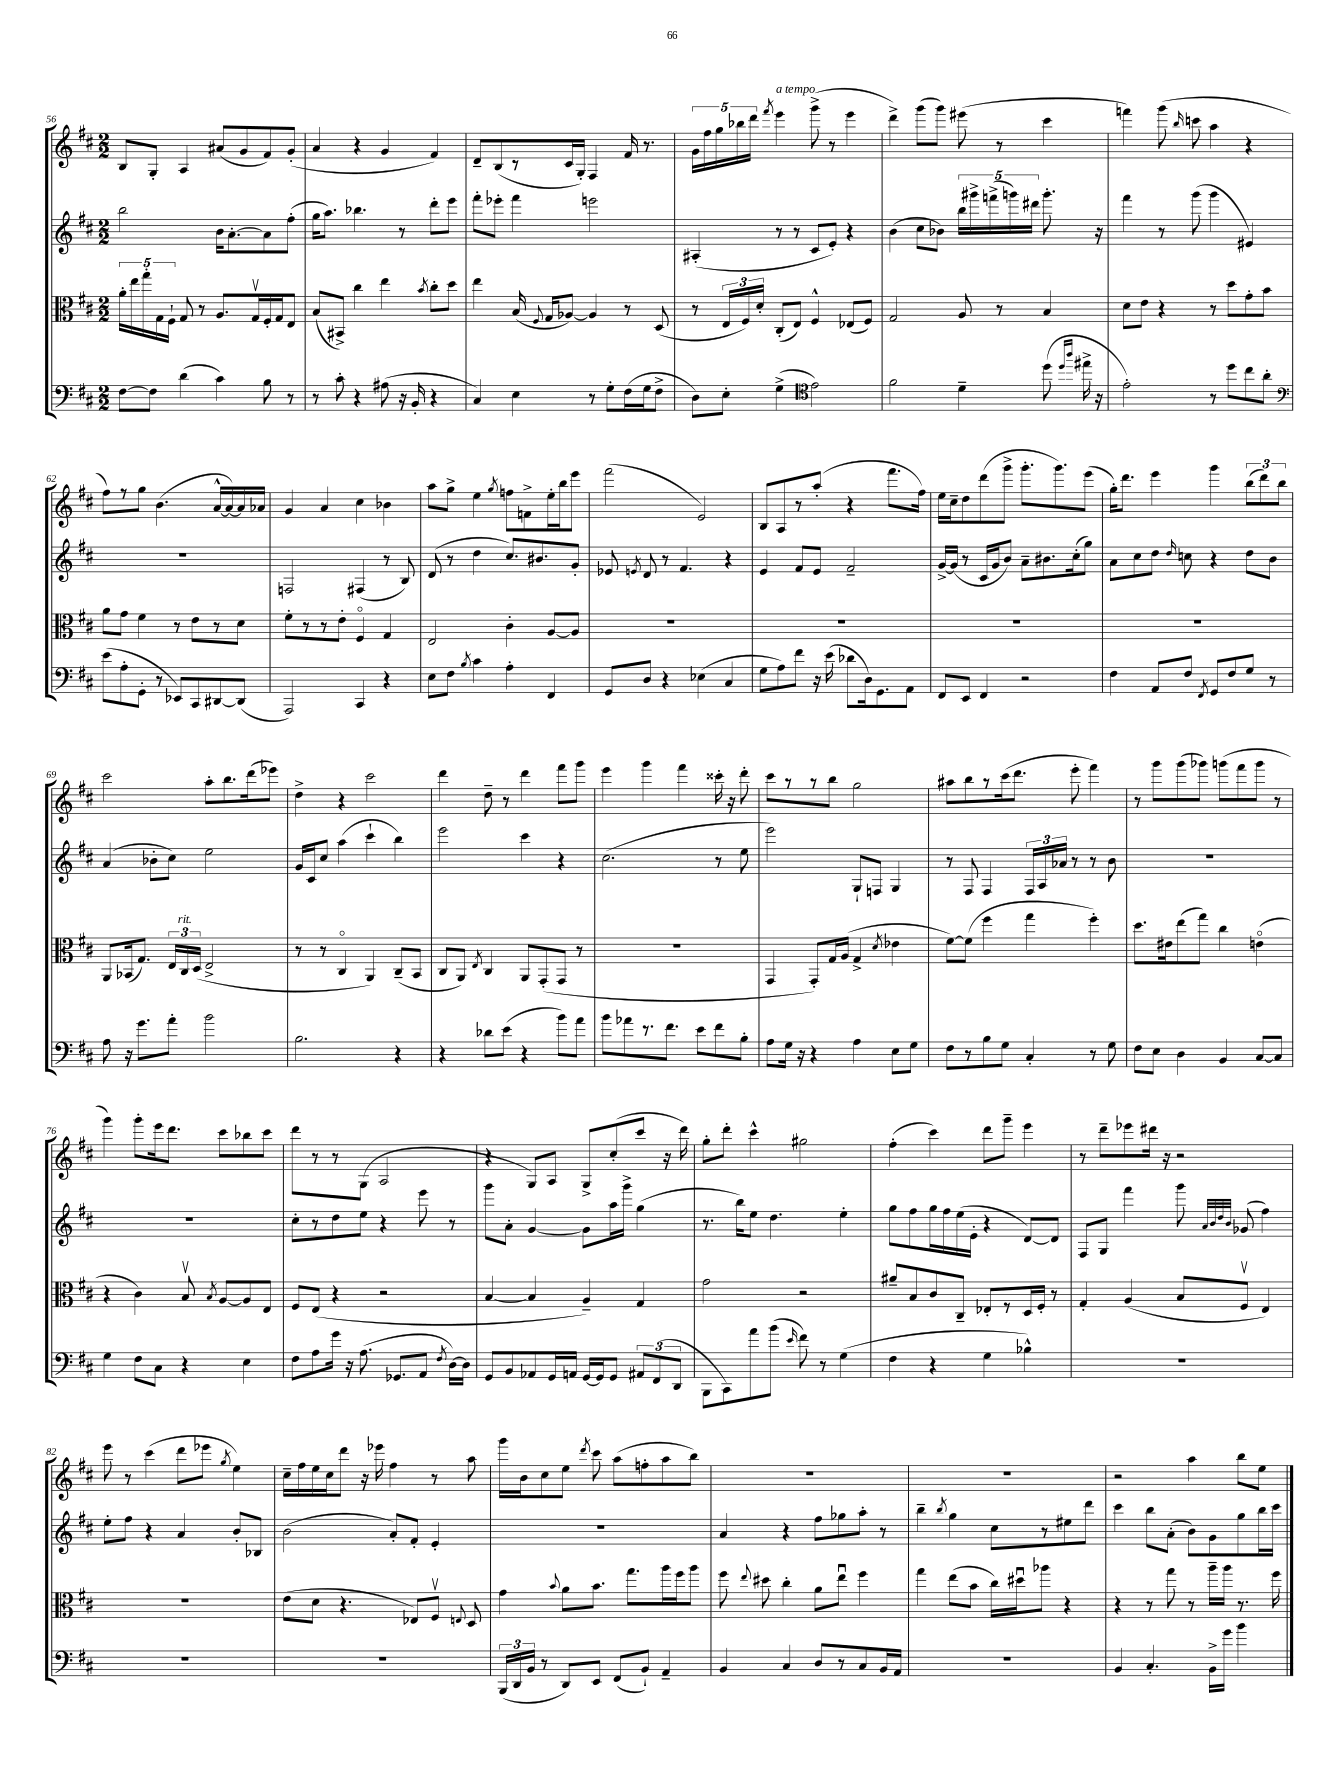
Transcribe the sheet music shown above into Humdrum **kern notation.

**kern	**kern	**kern	**kern
*staff4	*staff3	*staff2	*staff1
*clefF4	*clefC3	*clefG2	*clefG2
*k[f#c#]	*k[f#c#]	*k[f#c#]	*k[f#c#]
*M2/2	*M2/2	*M2/2	*M2/2
[8F#\L	20a'\LL	2bb\	8B/L
.	20ee\	.	.
.	20gg'\	.	.
8F#\]J	.	.	8G'/J
.	20G\	.	.
.	20F#`\JJ	.	.
(4d\	8G/	.	4A/
.	8r	.	.
4c#\)	8.A/L	16b\LK	(8a#/L
.	.	[8.a'\	.
.	.	.	8g/
.	16Gv/L	.	.
8B\	16F#'/	8a\]	8f#/)
.	16G/J	.	.
8r	8E/J	(8ff#'\J	(8g'/J
=	=	=	=
8r	(8B/L	16gg\LK	4a/
.	.	8.aa\J)	.
8c#'\	8BB#^/J)	.	.
4r	4cc#\	4.bb-\	4r
(8A#\	4ee\	.	4g/
16r	.	8r	.
16BB'/	.	.	.
.	8qb/	.	.
4r	8cc#'\L	8ddd'\L	4f#/)
.	8dd\J	8eee\J	.
=	=	=	=
4C#/)	4ee\	8fff#'\L	8d~/L
.	.	8eee-'\J	(8B/
4E\	(16B/	4fff#\	8r
.	8qqF#/	.	.
.	16G/LK	.	.
.	[8A-/J)	.	16c#/L
.	.	.	16G'/JJ)
8r	4A-/]	2eee\	4F#/
8G'\L	.	.	.
(16F#\L	8r	.	16f#/
16G\J	.	.	8.r
8F#^\J	(8D/	.	.
=	=	=	=
8D\L)	8r	(4A#'/	20g\LL
.	.	.	20ff#\
.	.	.	20gg\
8E'\J	24E/LL	.	.
.	.	.	20bb-\
.	24F#/)	.	.
.	.	.	20ddd\JJ
.	24d'/JJ	.	.
.	.	.	8qfff#/
(4G^\	(8C#'/L	8r	4eee\
.	8E/J)	8r	.
*clefC4	*	*	*
2e\)	4F#^^/	8c#/L	(8ggg^\
.	.	8e'/J)	8r
.	(8E-/L	4r	4eee\
.	8F#/J)	.	.
=	=	=	=
2f#\	2G/	(4b\	4ddd^\)
.	.	8cc#\L	(8ggg\L
.	.	8b-\J)	8ggg\J)
4d~\	8A/	20bb\LL	(8eee#\
.	.	20ggg#^\	.
.	.	(20fff^\	.
.	8r	.	8r
.	.	20ggg\)	.
.	.	20ddd#\JJ	.
(8dd\	4B/	8.ggg'\	4ccc#\
16qqdd/LL	.	.	.
16qqaa/JJ	.	.	.
16ee#^\	.	.	.
16r	.	16r	.
=	=	=	=
2e'\)	8d\L	4fff#\	4fff\)
.	8e\J	.	.
.	4r	8r	(8ggg\
.	.	.	16qqbb/
.	.	(8ggg\	8ccc\
8r	8r	4ggg\	4aa\
8dd\L	8dd\L	.	.
8cc#\	8g'\	4e#/)	4r
8a'\J	8b\J	.	.
=	=	=	=
*clefF4	*	*	*
(8e\L	8a\L	1r	8ff#\L)
8A'\	8g\J	.	8r
8GG'\J	4f#\	.	8gg\J
8r	.	.	(4.b\
8EE-/L)	8r	.	.
8CC#/	8e\L	.	.
[8DD#/	8r	.	[16a^^/LL
.	.	.	16a/_)
(8DD#/]J	8d\J	.	16a/]
.	.	.	16a-/JJ
=	=	=	=
2AAA/)	8f#'\L	2F/	4g/
.	8r	.	.
.	8r	.	4a/
.	8e'\J	.	.
4CC#/	4F#o/	(4F#/	4cc#\
4r	4G/	8r	4b-\
.	.	8B/)	.
=	=	=	=
8E\L	2E/	(8d/	8aa\L
8F#\J	.	8r	8gg^\J
8qB/	.	.	.
4c#\	.	4dd\	4ee\
.	.	.	8qgg/
4A'\	4c#'\	8.cc#/L)	8ff\L
.	.	.	8f^\
.	.	8.b#/	.
4FF#/	[8A/L	.	16ee'\L
.	.	.	16bb\J
.	8A/]J	8g'/J	8eee\J
=	=	=	=
8GG/L	1r	8e-/	(2fff#\
.	.	8qe/	.
8D/J	.	8d/	.
4r	.	8r	.
.	.	4.f#/	.
(4E-\	.	.	2e/)
4C#/	.	4r	.
=	=	=	=
8G\L	1r	4e/	8B/L
8A\)	.	.	8A/
8f#\J	.	8f#/L	8r
16r	.	8e/J	(8aa'/J
(16e\	.	.	.
8d-\L	.	2f#~/	4r
16D\k)	.	.	.
8.GG\	.	.	.
.	.	.	8.fff#\L
8AA\J	.	.	.
.	.	.	16ff#\Jk)
=	=	=	=
8FF#/L	1r	[16g^/LL	16ee\LL
.	.	(16g/]JJ	16cc#~\J
8EE/J	.	8r	8dd\
4FF#/	.	16c#/LL	(8ddd\
.	.	16g/J	.
.	.	8b/J)	8ggg^\J
2r	.	8a~\L	8.ggg'\L
.	.	8.b#\	.
.	.	.	8.ggg\)
.	.	(16cc#'\k	.
.	.	8gg\J)	(8eee\J
=	=	=	=
4F#\	1r	8a\L	16gg'\LK)
.	.	.	8.ddd\J
.	.	8cc#\	.
8AA/L	.	8dd\J	4eee\
.	.	16qqdd/	.
8F#/J	.	8cc\	.
8qFF#/	.	.	.
8GG/L	.	4r	4ggg\
8F#/	.	.	.
8G/J	.	8dd\L	(12bb\L
.	.	.	12ddd\)
8r	.	8b\J	.
.	.	.	12bb\J
=	=	=	=
8A\	8AA/L	(4a/	2ccc#\
16r	(16BB-/k	.	.
8.g\L	8.G/J)	.	.
.	.	8b-'\L	.
8a'\J	24E/LL	8cc#\J)	.
.	24C#/	.	.
.	(24D/JJ	.	.
2b\	2E^/	2ee\	8aa'\L
.	.	.	8.bb\
.	.	.	(16ddd\k
.	.	.	8eee-\J)
=	=	=	=
2.B\	8r	16g/LL	4dd^\
.	.	16c#/J	.
.	8r	8cc#/J	.
.	4C#o/	(4aa\	4r
.	4AA/)	4ccc#`\	2ccc#\
4r	(8C#~/L	4bb\)	.
.	8BB/J	.	.
=	=	=	=
4r	8C#/L	2eee\	4ddd\
.	8AA/J)	.	.
.	8qE/	.	.
8d-\L	4C#/	.	8dd~\
(8e\J	.	.	8r
4r	8AA/L	4ccc#\	4ddd\
.	(8GG'/	.	.
8b\L)	8GG/J	4r	8fff#\L
8a\J	8r	.	8ggg\J
=	=	=	=
8b\L	1r	(2.cc#\	4eee\
8a-\	.	.	.
8.r	.	.	4ggg\
8.f#\J	.	.	.
.	.	.	4fff#\
8e\L	.	.	.
8f#\	.	8r	16ccc##'\
.	.	.	16r
8B'\J	.	8ee\	8ddd'\
=	=	=	=
8A\L	4GG/	2eee\)	8ccc#\L
16G\Jk	.	.	8r
16r	.	.	.
4r	8GG'/L)	.	8r
.	16G/L	.	8bb\J
.	(16A/JJ	.	.
4A\	4G^/	8G`/L	2gg\
.	.	8F/J	.
.	8qd/	.	.
8E\L	4e-\	4G/	.
8G\J	.	.	.
=	=	=	=
8F#\L	[8f#\L)	8r	8aa#\L
8r	(8f#\]J	8F#/	8bb\
8B\	4ff#\	4F#/	8r
8G\J	.	.	(16ccc#\k
.	.	.	8.ddd\J
4C#'/	4gg\	24F#/LL	.
.	.	24A/	.
.	.	24a-/JJ	.
.	.	8r	8eee'\
8r	4ff#'\)	8r	4fff#\)
8G\	.	8b\	.
=	=	=	=
8F#\L	8.dd\L	1r	8r
8E\J	.	.	8ggg\L
.	16e#\k	.	.
4D\	(8ee\	.	(8ggg\
.	8gg\J)	.	8ggg-\J)
4BB/	4cc#\	.	(8ggg\L
.	.	.	8fff#\
[8C#/L	(4eo\	.	8ggg\J
8C#/]J	.	.	8r
=	=	=	=
4G\	4r	1r	4ggg\)
8F#\L	4c#\)	.	8ggg'\L
8C#\J	.	.	16eee\k
.	.	.	8.ddd\J
4r	8Bv/	.	.
.	8qB/	.	.
.	[8A/L	.	8ccc#\L
4E\	8A/]	.	8bb-\
.	8E/J	.	8ccc#\J
=	=	=	=
8F#\L	8F#/L	8cc#'\L	8ddd\L
8A\	(8E/J	8r	8r
16g\Jk	4r	8dd\	8r
16r	.	.	.
(8.A\	.	8ee\J	(8G\J
.	2r	4r	2A/
8.GG-/L	.	.	.
8AA/J	.	8eee\	.
8qF#/	.	.	.
[16D\LL)	.	8r	.
16D\]JJ	.	.	.
=	=	=	=
8GG/L	[4B/	8ggg\L	4r
8BB/	.	8a'\J	.
8AA-/	4B/]	[4g/	8G/L)
16GG/L	.	.	8A/J
16AA/JJ	.	.	.
[16GG/LL	4A~/)	8g\]L	8G^/L
16GG/]J	.	.	.
8GG/J	.	16aa\L	(8cc#'/
.	.	16ggg^\JJ	.
12AA#/L	4G/	(4gg\	8ccc#/J
(12FF#/	.	.	.
.	.	.	16r
12DD/J	.	.	.
.	.	.	16ddd\)
=	=	=	=
8BBB\L	2g\	8.r	8gg'\L
8CC#\)	.	.	8ddd'\J
.	.	16bb\LK)	.
8a\	.	8ee\J	4ccc#^^\
(8b\J	.	4.dd\	.
16qqe/	.	.	.
8f#\)	2r	.	2gg#\
8r	.	.	.
(4G\	.	4ee'\	.
=	=	=	=
4F#\	8a#~/L	8gg\L	(4ff#'\
.	8B/	8ff#\	.
4r	8c#/	16gg\L	4ccc#\)
.	.	16ff#\	.
.	8C#~/J	(16ee\	.
.	.	16e'\JJ	.
4G\	8E-'/L	4r	8ddd\L
.	8r	.	8ggg~\J
4B-^^\)	16D/L	[8d/L)	4eee\
.	16F#'/JJ	.	.
.	8r	8d/]J	.
=	=	=	=
1r	4G'/	8F#/L	8r
.	.	8G/J	8ddd~\L
.	(4A/	4fff#\	8eee-\
.	.	.	16ddd#\Jk
.	.	.	16r
.	8B/L	8ggg\	2r
.	.	32qqa/LLL	.
.	.	32qqb/	.
.	.	32qqdd/	.
.	.	32qqb/JJJ	.
.	8F#v/J	(8g-/	.
.	4E/)	4ff#\)	.
=	=	=	=
1r	1r	8ee'\L	8eee\
.	.	8ff#\J	8r
.	.	4r	(4ccc#\
.	.	4a/	8ddd\L
.	.	.	8eee-\J
.	.	.	8qgg/
.	.	8b'/L	4ee\)
.	.	8B-/J	.
=	=	=	=
1r	(8e\L	(2b\	16cc#~\LL
.	.	.	16ff#\
.	8d\J	.	16ee\
.	.	.	16cc#\J
.	4.r	.	8ddd\J
.	.	.	16r
.	.	.	16eee-\
.	.	8a'/L)	4ff#\
.	8E-/L)	8f#'/J	.
.	8F#v/J	4e'/	8r
.	8qqE/	.	.
.	8D/	.	8aa\
=	=	=	=
(24BBB/LL	4g\	1r	16ggg\LL
24DD/	.	.	.
.	.	.	16b\J
24BB/JJ	.	.	.
8r	.	.	8cc#\
.	8qqb/	.	.
8DD/L)	8a\L	.	8ee\J
.	.	.	8qddd/
8EE/J	8.b\J	.	8ccc#\
(8FF#/L	.	.	(8aa\L
.	8.gg\L	.	.
8BB`/J)	.	.	8ff'\
4AA~/	16aa\L	.	8aa\
.	16ff#\J	.	.
.	8aa\J	.	8bb\J)
=	=	=	=
4BB/	8ff#\	4a/	1r
.	8qqee/	.	.
.	8dd#\	.	.
4C#/	4cc#'\	4r	.
8D/L	8a\L	8ff#\L	.
8r	8eeu\J	8gg-\	.
8C#/	4ff#\	8aa'\J	.
16BB/L	.	8r	.
16AA/JJ	.	.	.
=	=	=	=
1r	4gg\	4bb~\	1r
.	.	8qbb/	.
.	(8ee\L	4gg\	.
.	8b\J	.	.
.	16cc#\LL)	8cc#\L	.
.	16dd#u\J	.	.
.	8aa-\J	8r	.
.	4r	8ee#\	.
.	.	8ddd\J	.
=	=	=	=
4BB/	4r	4ccc#\	2r
4.C#'/	8r	8bb\L	.
.	8gg\	(8a'\J	.
.	8r	8b\L)	4aa\
16BB^\LL	16aa~\LL	8g\	.
16g\JJ	16aa\JJ	.	.
4b\	8.r	8gg\	8bb\L
.	.	16bb\L	8ee\J
.	16ff#\	16ccc#\JJ	.
==	==	==	==
*-	*-	*-	*-
